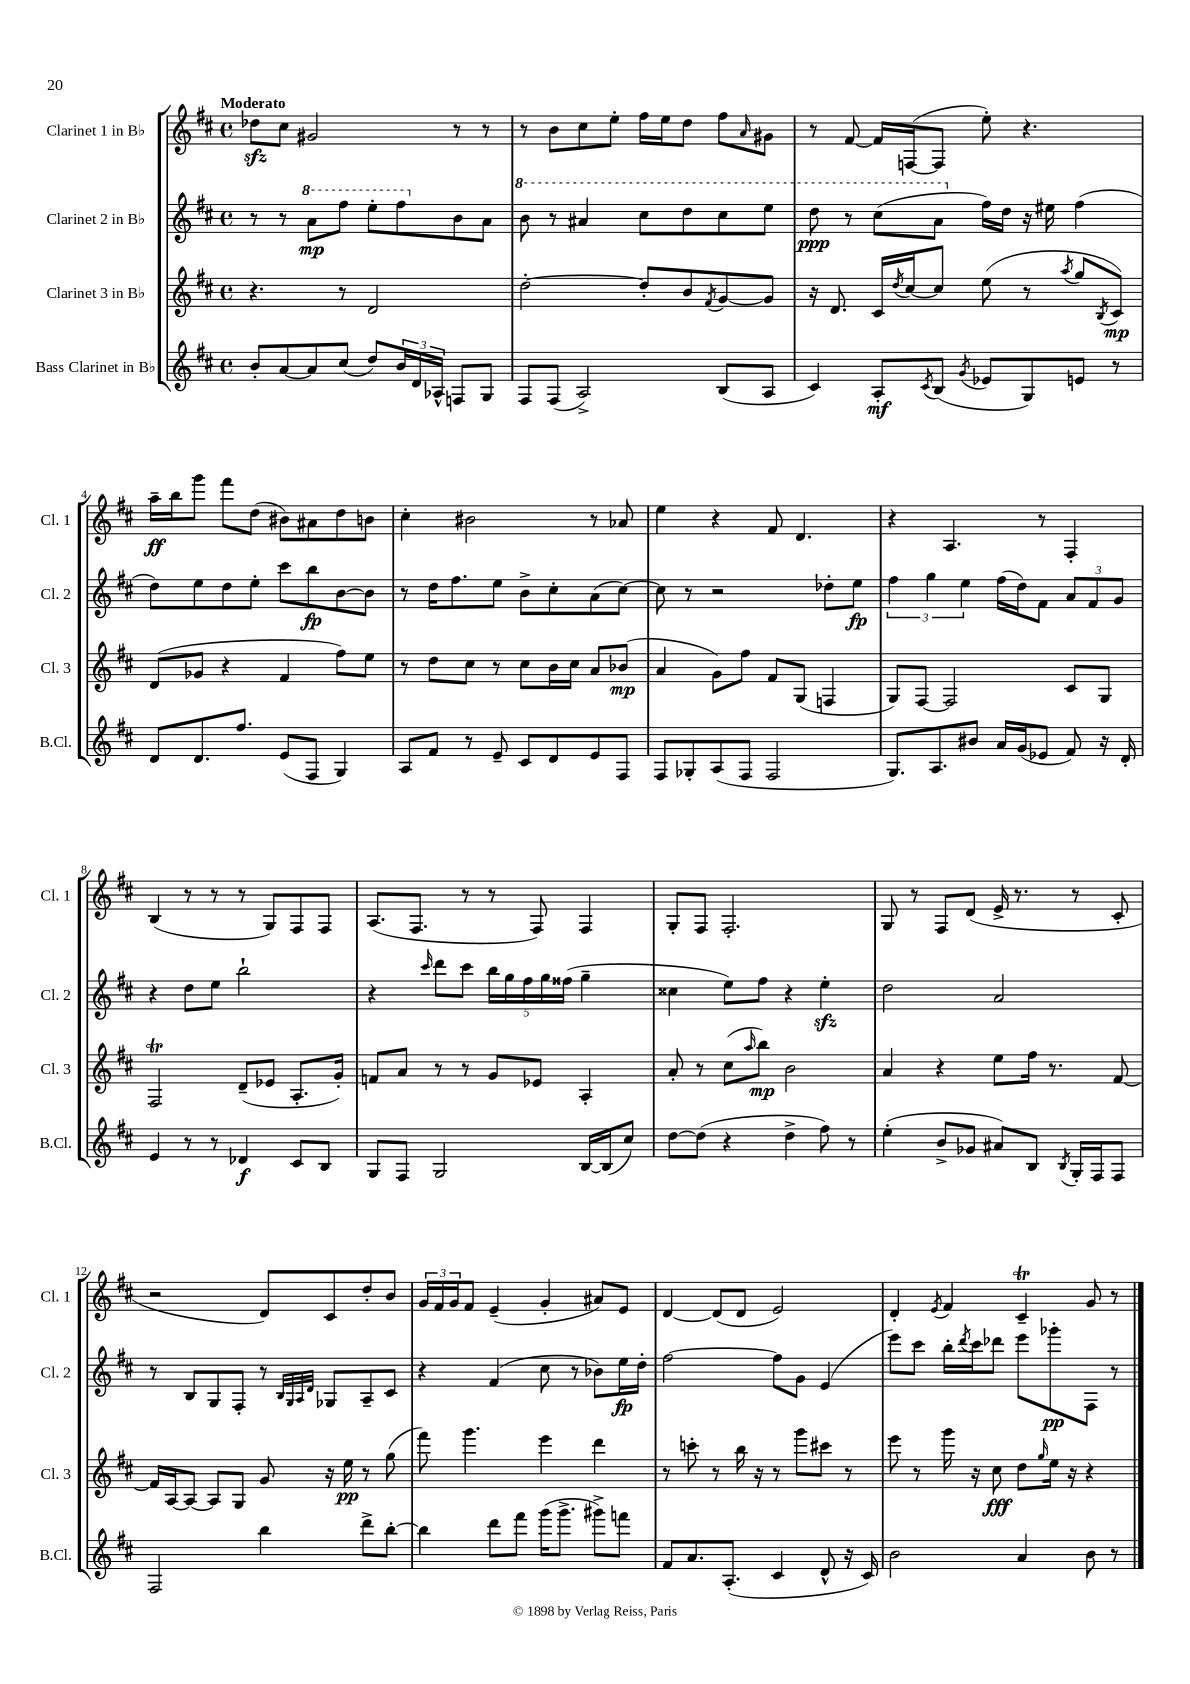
<<
\new StaffGroup <<
\new Staff = "s0" \with { instrumentName = "Clarinet 1 in Bb" shortInstrumentName = "Cl. 1" } {
    \clef treble \key d \major \defaultTimeSignature \time 4/4 \tempo "Moderato"
    des''8\sfz cis''8 gis'2 r8 r8 |
    r8 b'8 cis''8 e''8-. fis''16 e''16 d''8 fis''8 \grace { a'16 } gis'8 |
    r8 fis'8~ fis'16 f16~( f8 e''8-.) r4. |
    a''16--\ff b''16 g'''8 fis'''8 d''8( bis'8) ais'8 d''8 b'8 |
    cis''4-. bis'2 r8 aes'8 |
    e''4 r4 fis'8 d'4. |
    r4 a4. r8 fis4-. |
    b4( r8 r8 r8 g8) fis8 fis8 |
    a8.( fis8. r8 r8 fis8) fis4 |
    g8-. fis8 fis2.-. |
    g8 r8 fis8 d'8( e'16-> r8. r8 cis'8-. |
    r2 d'8) cis'8 d''8-. b'8 |
    \tuplet 3/2 { g'16 fis'16 g'16 } fis'8 e'4--( g'4-. ais'8) e'8 |
    d'4~ d'8( d'8 e'2) |
    d'4-. \acciaccatura { e'8 } fis'4 cis'4--\trill g'8 r8 \bar "|." |
}
\new Staff = "s1" \with { instrumentName = "Clarinet 2 in Bb" shortInstrumentName = "Cl. 2" } {
    \clef treble \key d \major \defaultTimeSignature \time 4/4
    r8 r8 \ottava #1 a''8\mp fis'''8 e'''8-. fis'''8 \ottava #0 b'8 a'8 |
    \ottava #1 b''8 r8 ais''4 cis'''8 d'''8 cis'''8 e'''8 |
    d'''8\ppp r8 cis'''8( a''8 \ottava #0 fis''16) d''16 r16 eis''16 fis''4( |
    d''8) e''8 d''8 e''8-. cis'''8 b''8\fp b'8~ b'8 |
    r8 d''16 fis''8. e''8 b'8-> cis''8-. a'8( cis''8~) |
    cis''8 r8 r2 des''8-. e''8\fp |
    \tuplet 3/2 { fis''4 g''4 e''4 } fis''16( d''16) fis'8 \tuplet 3/2 { a'8 fis'8 g'8 } |
    r4 d''8 e''8 b''2-! |
    r4 \grace { cis'''16 } d'''8 cis'''8 \tuplet 5/4 { b''16 g''16 fis''16 g''16 fisis''16( } g''4-- |
    cisis''4 e''8) fis''8 r4 e''4-.\sfz |
    d''2 a'2 |
    r8 b8 g8 fis8-. r8 \grace { b32 g32 a32 d'32 } ges8 a8-- cis'8 |
    r4 fis'4( cis''8 r8 bes'8) e''16\fp d''16-. |
    fis''2~ fis''8 g'8 e'4( |
    e'''8) cis'''8 b''16-. \acciaccatura { d'''8 } cis'''16 des'''8 e'''8 ges'''8-.\pp fis8 r8 \bar "|." |
}
\new Staff = "s2" \with { instrumentName = "Clarinet 3 in Bb" shortInstrumentName = "Cl. 3" } {
    \clef treble \key d \major \defaultTimeSignature \time 4/4
    r4. r8 d'2 |
    d''2~-. d''8-. b'8 \acciaccatura { fis'8 } g'8~ g'8 |
    r16 d'8. cis'16 \acciaccatura { d''8 } cis''16~ cis''8 e''8( r8 \acciaccatura { a''8 } g''8 \acciaccatura { b8 } cis'8\mp) |
    d'8( ges'8 r4 fis'4 fis''8) e''8 |
    r8 d''8 cis''8 r8 cis''8 b'16 cis''16 a'8 bes'8\mp( |
    a'4 g'8) fis''8 fis'8 g8( f4 |
    g8) fis8~ fis2 cis'8 g8 |
    fis2\trill d'8--( ees'8 a8.-. g'16-.) |
    f'8 a'8 r8 r8 g'8 ees'8 a4-. |
    a'8-. r8 cis''8( \grace { a''16 } b''8\mp) b'2 |
    a'4 r4 e''8 fis''16 r8. fis'8~ |
    fis'16 a16~ a8~ a8 g8 g'8 r16 e''16\pp r8 g''8( |
    fis'''8) g'''4. e'''4 d'''4 |
    r8 c'''8-. r8 b''16 r16 r8 g'''8 cis'''8 r8 |
    e'''8 r8 g'''16 r16 cis''8\fff d''8 \grace { g''16 } e''16 r16 r4 \bar "|." |
}
\new Staff = "s3" \with { instrumentName = "Bass Clarinet in Bb" shortInstrumentName = "B.Cl." } {
    \clef treble \key d \major \defaultTimeSignature \time 4/4
    b'8-. a'8~ a'8 cis''8( d''8) \tuplet 3/2 { b'16 d'16 aes16-^ } f8 g8 |
    fis8 fis8( a2->) b8( a8 |
    cis'4) a8-.\mf \acciaccatura { cis'8 } b8( \acciaccatura { g'8 } ees'8 g8) e'8 r8 |
    d'8 d'8. fis''8. e'8( fis8 g4) |
    a8 fis'8 r8 e'8-- cis'8 d'8 e'8 fis8 |
    fis8 ges8-. a8( fis8 fis2 |
    g8.) a8. bis'8 a'16 g'16( ees'8 fis'8) r16 d'16-. |
    e'4 r8 r8 des'4\f cis'8 b8 |
    g8 fis8 g2 b16~ b16( cis''8) |
    d''8~ d''8( r4 d''4-> fis''8) r8 |
    e''4-.( b'8-> ges'8 ais'8) b8 \acciaccatura { b8 } g16-. fis16 fis8 |
    fis2 b''4 d'''8-> b''8~-. |
    b''4 d'''8 fis'''8 g'''16( g'''8.-> gis'''8->) f'''8 |
    fis'8 a'8. a8.-.( cis'4 d'8-^ r16 cis'16) |
    b'2 a'4 b'8 r8 \bar "|." |
}
>>
>>
